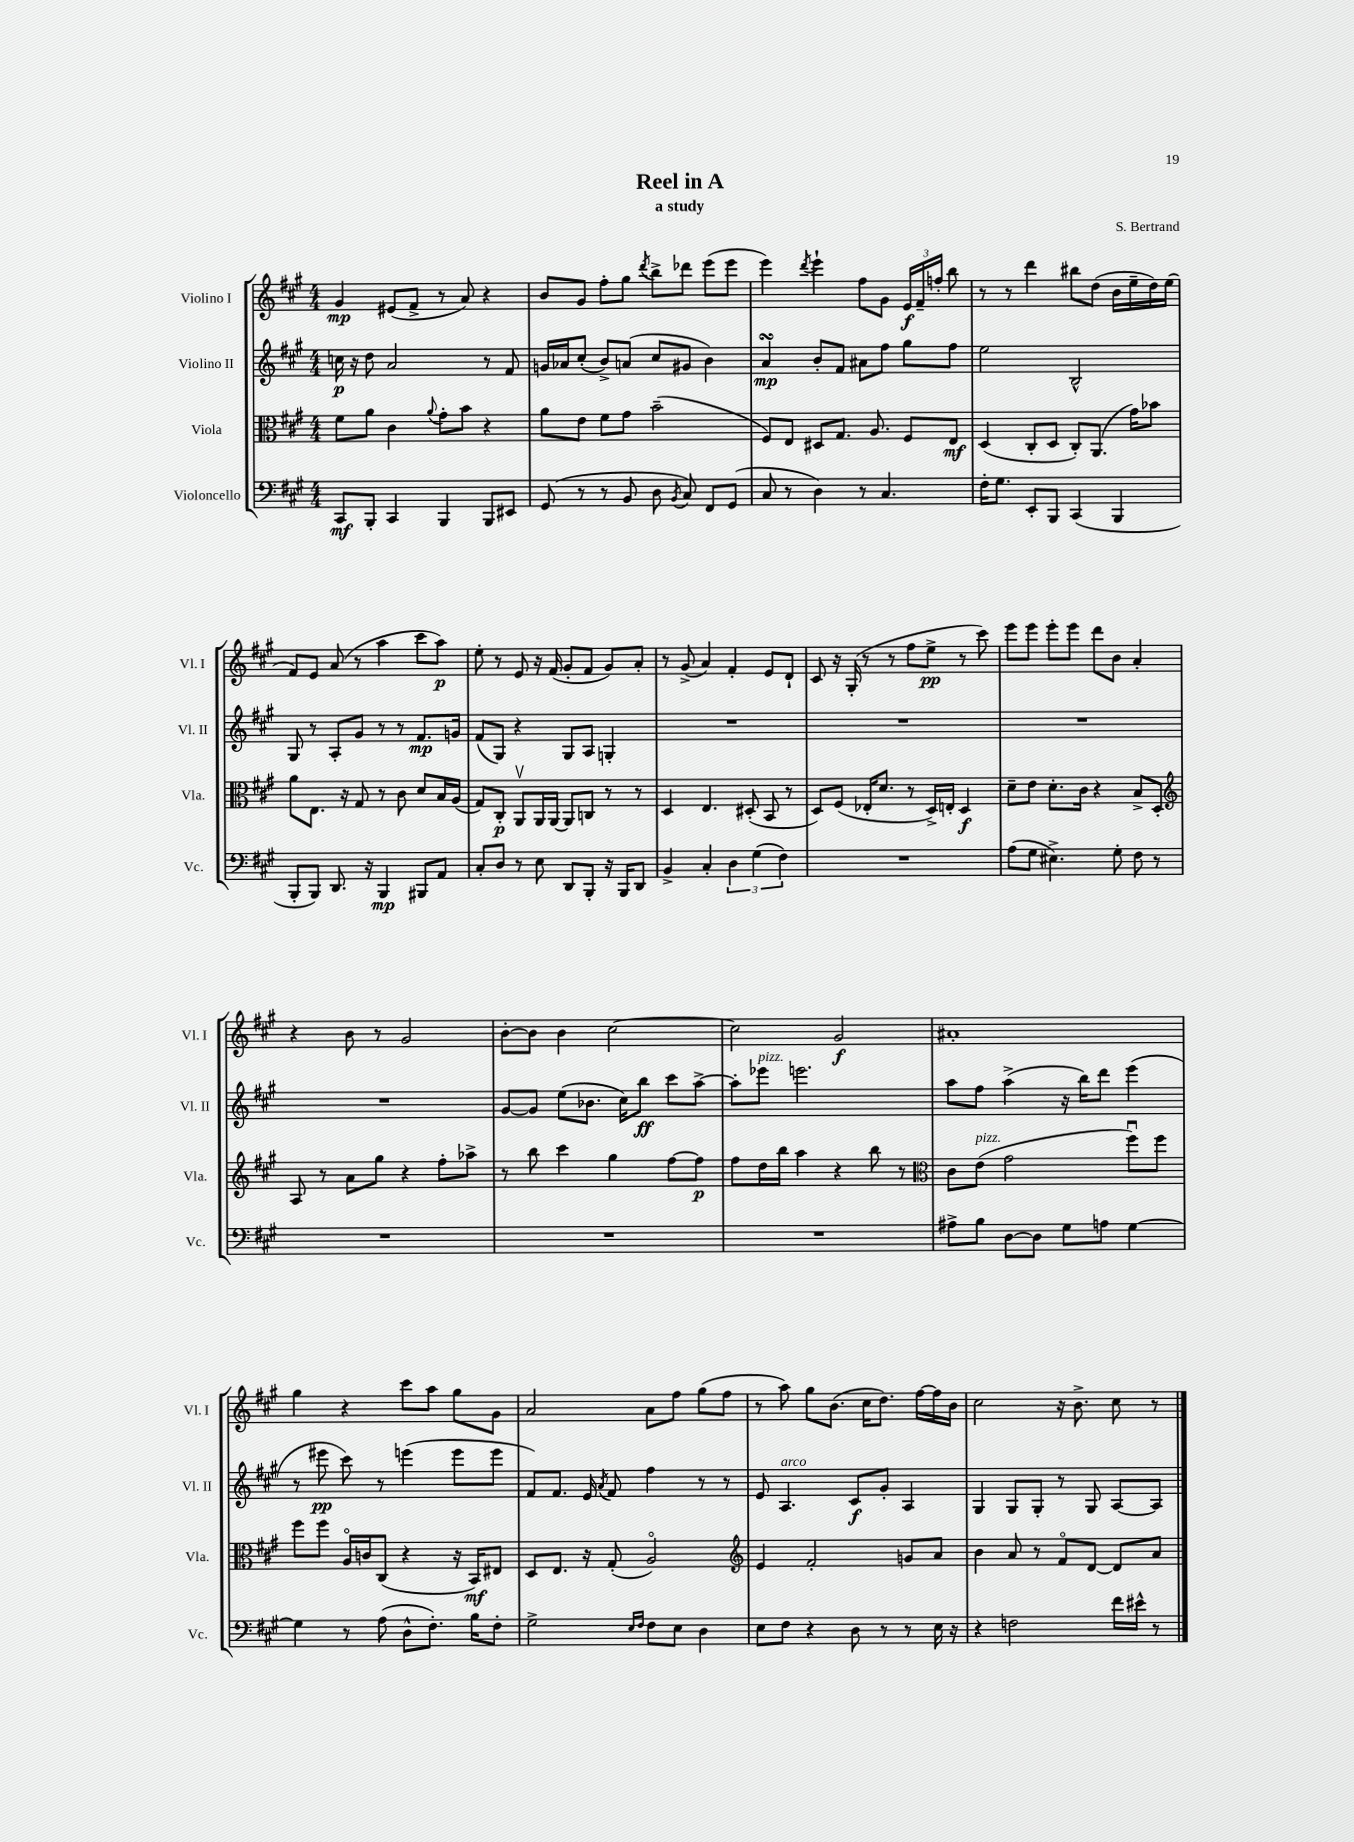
\header { title = "Reel in A" composer = "S. Bertrand" subtitle = "a study" }
<<
\new StaffGroup <<
\new Staff = "s0" \with { instrumentName = "Violino I" shortInstrumentName = "Vl. I" } {
    \clef treble \key a \major \numericTimeSignature \time 4/4
    \autoBeamOff gis'4\mp eis'8[( fis'8]-> r8 a'8) r4 |
    b'8[ gis'8] fis''8[-. gis''8] \acciaccatura { d'''8 } b''8[-> des'''8] e'''8[( e'''8] |
    e'''4) \acciaccatura { d'''8 } e'''4-! fis''8[ gis'8] \tuplet 3/2 { e'16[\f fis'16-- f''16]-. } b''8 |
    r8 r8 d'''4 bis''8[ d''8]( b'16[ e''16-- d''16) e''16]( |
    fis'8[) e'8] a'8( r8 a''4 cis'''8[ a''8]\p) |
    e''8-. r8 e'8 r16 fis'16( gis'8[-. fis'8] gis'8[) a'8]-. |
    r8 gis'8->( a'4) fis'4-. e'8[ d'8]-! |
    cis'8 r16 gis16-.( r8 r8 fis''8[ e''8]->\pp r8 cis'''8) |
    e'''8[ e'''8] e'''8[-. e'''8] d'''8[ b'8] a'4-. |
    r4 b'8 r8 gis'2 |
    b'8[~-. b'8] b'4 cis''2~ |
    cis''2 gis'2\f |
    ais'1-. |
    gis''4 r4 cis'''8[ a''8] gis''8[ gis'8] |
    a'2 a'8[ fis''8] gis''8[( fis''8] |
    r8 a''8) gis''8[ b'8.]( cis''16[ d''8.]) fis''16[~ fis''16 b'16] |
    cis''2 r16 b'8.-> cis''8 r8 \bar "|." |
}
\new Staff = "s1" \with { instrumentName = "Violino II" shortInstrumentName = "Vl. II" } {
    \clef treble \key a \major \numericTimeSignature \time 4/4
    \autoBeamOff c''16\p r16 d''8 a'2 r8 fis'8 |
    g'16[ aes'16 cis''8]-.( b'8[->) a'8]( cis''8[ gis'8] b'4) |
    a'4\turn\mp b'8[-. fis'8] ais'8[ fis''8] gis''8[ fis''8] |
    e''2 b2-^ |
    gis8 r8 a8[-. gis'8] r8 r8 fis'8.[\mp g'16] |
    fis'8[( gis8]) r4 gis8[ a8] g4-. |
    R1 |
    R1 |
    R1 |
    R1 |
    gis'8[~ gis'8] e''8[( bes'8.] cis''16[) b''8]\ff cis'''8[ a''8]~-> |
    a''8[-. ees'''8]^\markup { \italic "pizz." } e'''2. |
    a''8[ fis''8] a''4->( r16 b''16[) d'''8] e'''4( |
    r8 eis'''8\pp cis'''8) r8 e'''4( e'''8[ e'''8] |
    fis'8[) fis'8.] e'16 \acciaccatura { a'8 } fis'8 fis''4 r8 r8 |
    e'8 a4.^\markup { \italic "arco" } cis'8[\f gis'8]-. a4 |
    gis4 gis8[ gis8]-. r8 gis8 a8[~ a8] \bar "|." |
}
\new Staff = "s2" \with { instrumentName = "Viola" shortInstrumentName = "Vla." } {
    \clef alto \key a \major \numericTimeSignature \time 4/4
    \autoBeamOff fis'8[ a'8] cis'4 \appoggiatura { a'8 } gis'8[-. b'8] r4 |
    a'8[ e'8] fis'8[ gis'8] b'2--( |
    fis8[) e8] dis8[ gis8.] a8. fis8[ e8]\mf |
    d4( cis8[-. d8] cis8[-.) a,8.]( gis'16[) bes'8] |
    a'8[ e8.] r16 gis8 r8 cis'8 d'8[ b16 a16]( |
    gis8[) cis8]-.\p a,8[\upbow a,16 a,16]~ a,8[ c8] r8 r8 |
    d4 e4. dis8-.( b,8 r8 |
    d8[) fis8]( ees16[-. d'8.] r8 d16[->) e16]-. d4\f |
    d'8[-- e'8] d'8.[-. cis'16] r4 b8[-> d8]-. |
    \clef treble a8 r8 a'8[ gis''8] r4 fis''8[-. aes''8]-> |
    r8 b''8 cis'''4 gis''4 fis''8[~ fis''8]\p |
    fis''8[ d''16 b''16] a''4 r4 b''8 r8 |
    \clef alto cis'8[ e'8]^\markup { \italic "pizz." }( gis'2 fis''8[\downbow) fis''8] |
    fis''8[ fis''8] a16[\flageolet c'16 cis8]( r4 r16 b,16[\mf) eis8] |
    d8[ e8.] r16 gis8-.( a2\flageolet) |
    \clef treble e'4 fis'2-. g'8[ a'8] |
    b'4 a'8 r8 fis'8[\flageolet d'8]~ d'8[ a'8] \bar "|." |
}
\new Staff = "s3" \with { instrumentName = "Violoncello" shortInstrumentName = "Vc." } {
    \clef bass \key a \major \numericTimeSignature \time 4/4
    \autoBeamOff cis,8[\mf b,,8]-. cis,4 b,,4 b,,8[ eis,8] |
    gis,8( r8 r8 b,8 d8 \acciaccatura { b,8 } cis8) fis,8[ gis,8]( |
    cis8 r8 d4) r8 cis4. |
    fis16[-. gis8.] e,8[-. b,,8] cis,4( b,,4 |
    b,,8[-. b,,8]) d,8. r16 b,,4\mp bis,,8[ a,8] |
    cis8[-. d8] r8 e8 d,8[ b,,8]-. r16 b,,16[ d,8] |
    b,4-> cis4-. \tuplet 3/2 { d4 gis4( fis4) } |
    R1 |
    a8[( gis8] eis4.->) gis8-. fis8 r8 |
    R1 |
    R1 |
    R1 |
    ais8[-> b8] d8[~ d8] gis8[ a8] gis4~ |
    gis4 r8 a8( d8[-^ fis8.]-.) b16[ fis8]-. |
    gis2-> \grace { e16[ fis16] } fis8[ e8] d4 |
    e8[ fis8] r4 d8 r8 r8 e16 r16 |
    r4 f2 fis'16[ eis'16]-^ r8 \bar "|." |
}
>>
>>
\layout { \context { \Score \remove "Bar_number_engraver" } }
